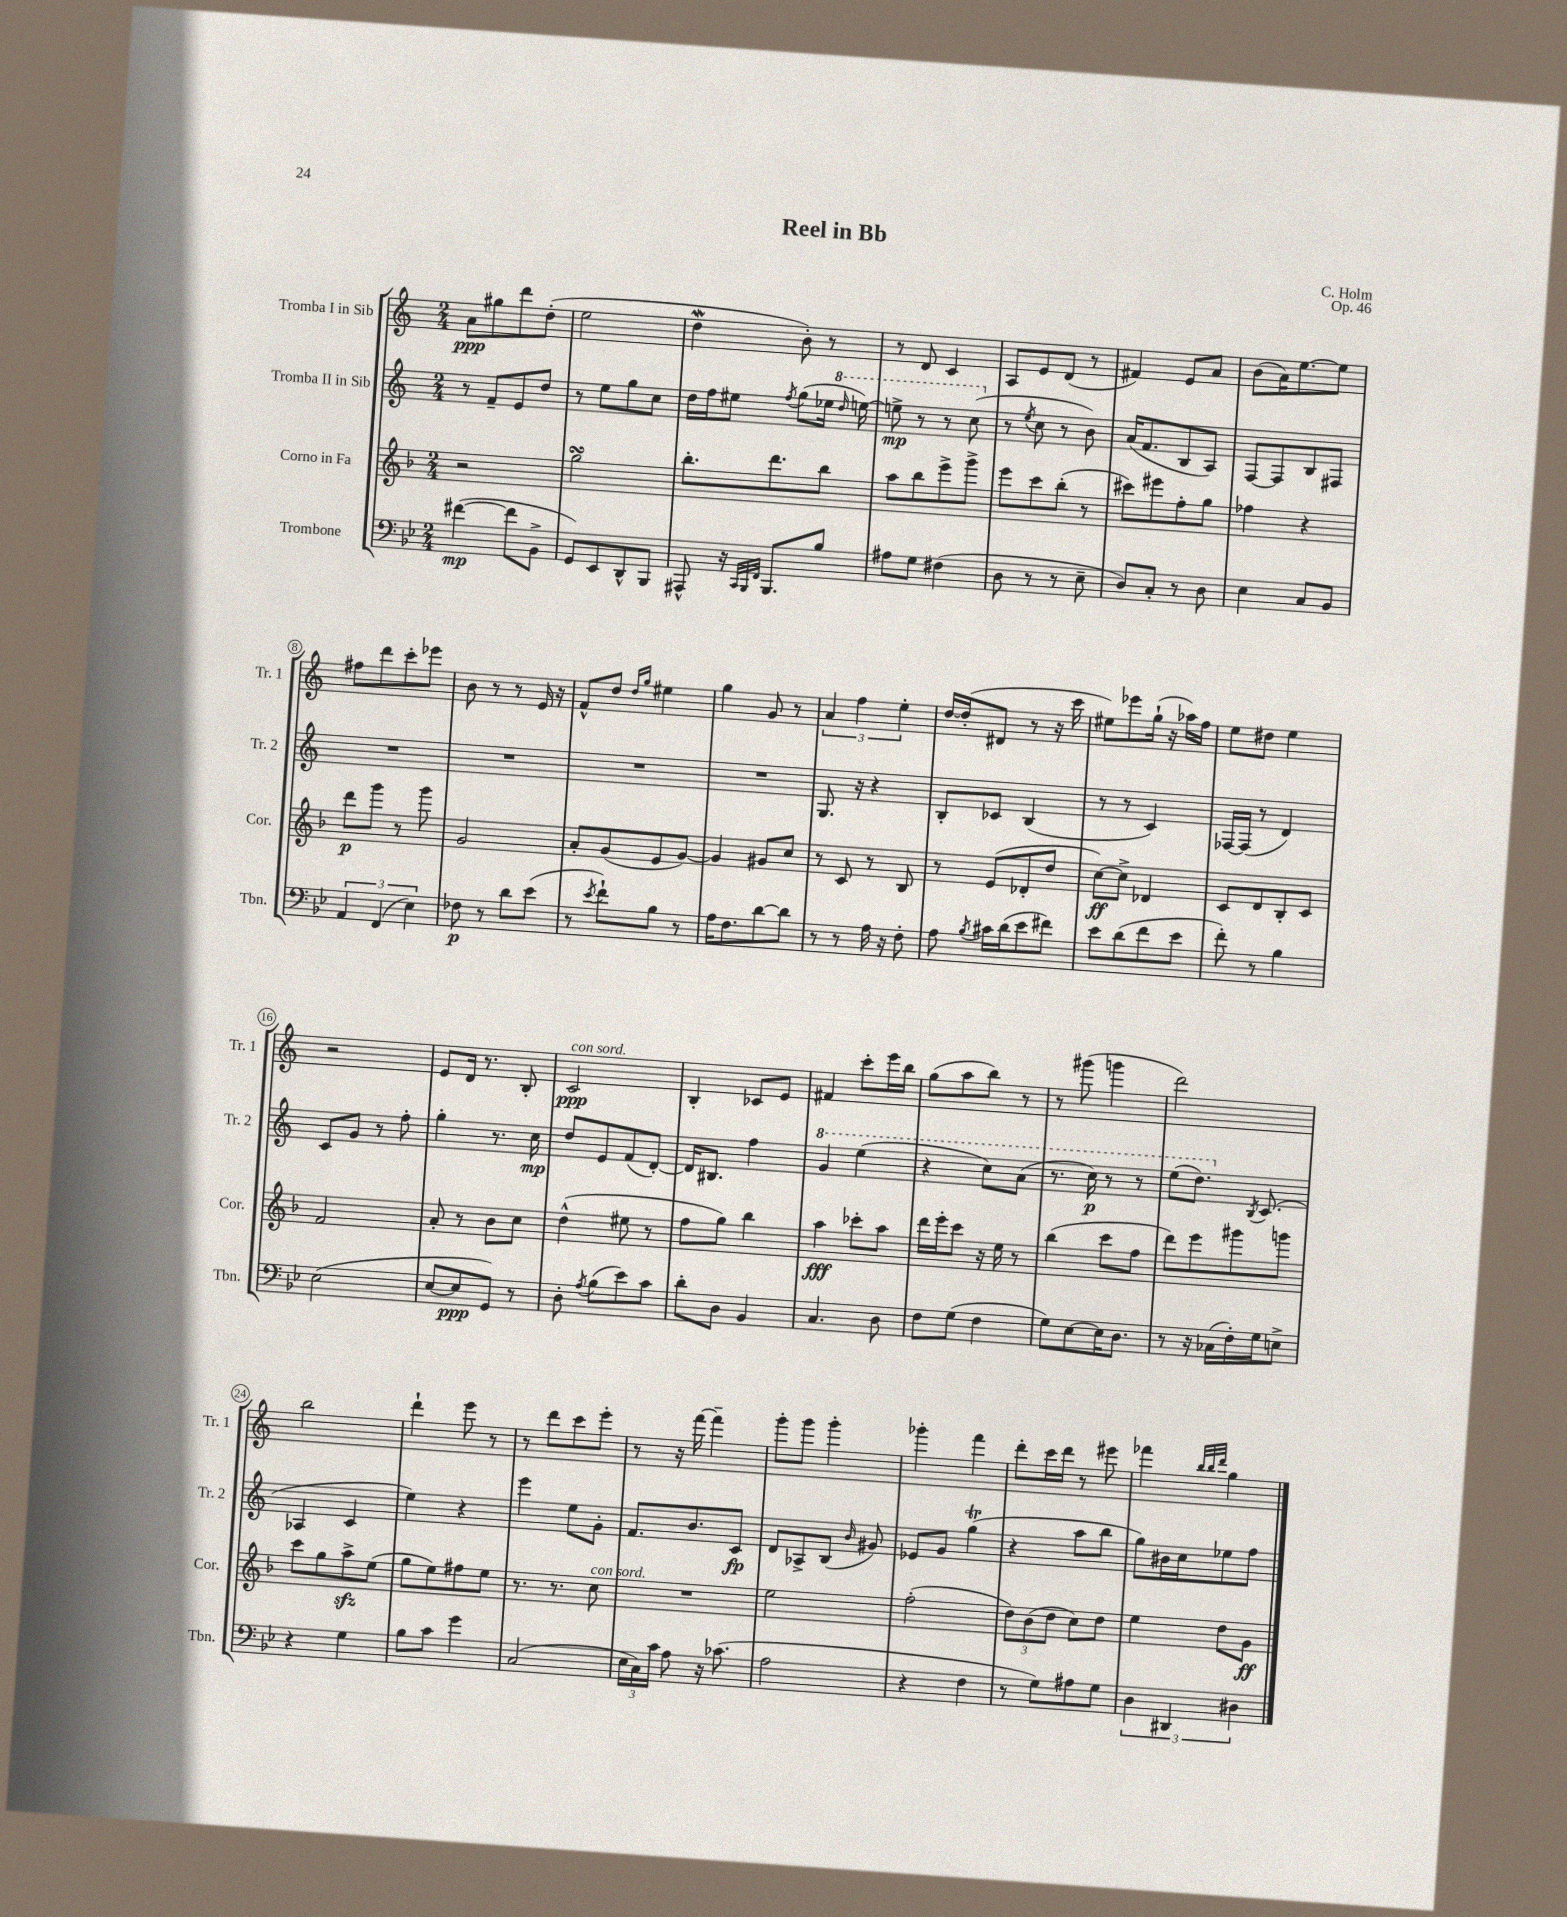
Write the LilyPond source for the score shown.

\header { title = "Reel in Bb" composer = "C. Holm" opus = "Op. 46" }
<<
\new StaffGroup <<
\new Staff = "s0" \with { instrumentName = "Tromba I in Sib" shortInstrumentName = "Tr. 1" } {
    \clef treble \key c \major \numericTimeSignature \time 2/4
    \autoBeamOff a'8[\ppp gis''8 d'''8 d''8]-.( |
    e''2 |
    d''4\mordent b'8-.) r8 |
    r8 d'8 c'4 |
    a8[ e'8 d'8]( r8 |
    fis'4) e'8[ a'8] |
    b'8[( a'16) e''8.~ e''8] |
    fis''8[ d'''8 c'''8-. ees'''8] |
    b'8 r8 r8 e'16 r16 |
    f'8[-^ d''8] \grace { d''16[ g''16] } eis''4 |
    g''4 g'8 r8 |
    \tuplet 3/2 { a'4 f''4 e''4-. } |
    d''16[~ d''16-.( dis'8] r8 r16 c'''16 |
    eis''8[) ees'''8 g''16]-!( r16 aes''16[) f''16] |
    e''8[ dis''8] e''4 |
    r2 |
    e'8[ d'16] r8. b8-. |
    c'2\ppp^\markup { \italic "con sord." } |
    b4-. ces'8[ e'8] |
    fis'4 c'''8[-. e'''16 b''16] |
    g''8[( a''8 b''8]) r8 |
    r8 gis'''8( g'''4 |
    d'''2) |
    b''2 |
    d'''4-! e'''8 r8 |
    r8 d'''8[ c'''8 e'''8]-. |
    r8 r16 f'''16~ f'''4-- |
    g'''8[-. g'''8] g'''4-. |
    ges'''4-. f'''4 |
    d'''8[-. c'''16 d'''16] r8 eis'''8 |
    fes'''4 \grace { b''32[ b''32 d'''32] } g''4 \bar "|." |
}
\new Staff = "s1" \with { instrumentName = "Tromba II in Sib" shortInstrumentName = "Tr. 2" } {
    \clef treble \key c \major \numericTimeSignature \time 2/4
    \autoBeamOff r8 f'8[-- e'8 d''8] |
    r8 e''8[ g''8 c''8] |
    d''16[ f''16 eis''8] \acciaccatura { f''8 } g''8[( ees''16] \ottava #1 \grace { d'''16 } e'''!16~) |
    e'''!8->\mp r8 r8 c'''8( \ottava #0 |
    r8 \acciaccatura { e''8 } c''8 r8 b'8) |
    a'16[( f'8. b8 a8]) |
    f8[~ f8 b8 fis8] |
    R2 |
    R2 |
    R2 |
    R2 |
    g8. r16 r4 |
    b8[-. ces'8] b4( |
    r8 r8 c'4) |
    fes16[~ fes16]( r8 d'4) |
    c'8[ g'8] r8 f''8-. |
    g''4-. r8. c''16\mp |
    d''8[ e'8 f'8( d'8]~-.) |
    d'16[ bis8.] f''4 |
    \ottava #1 g''4 e'''4( |
    r4 c'''8[) a''8]( |
    r8. c'''16\p) r8 r8 |
    e'''8[( d'''8.]) \ottava #0 \acciaccatura { b8 } c'8.( |
    aes4 c'4 |
    e''4) r4 |
    e'''4 e''8[ g'8]-. |
    f'8.[ b'8. c'8]\fp |
    d'8[ aes8-> b8]( \grace { b'16 } gis'8) |
    ees'8[ g'8] g''4\trill( |
    r4 a''8[ b''8] |
    g''8[) bis'16 c''16 ees''8 f''8] \bar "|." |
}
\new Staff = "s2" \with { instrumentName = "Corno in Fa" shortInstrumentName = "Cor." } {
    \clef treble \key f \major \numericTimeSignature \time 2/4
    \autoBeamOff r2 |
    g''2\turn |
    bes''8.[-. d'''8. bes''8] |
    a''8[ bes''8 e'''8-> g'''8]-> |
    e'''8[ c'''8 bes''8]-.( r8 |
    cis'''8[) eis'''8 f''8-. g''8] |
    fes''4 r4 |
    d'''8[\p g'''8] r8 g'''8 |
    g'2 |
    a'8[-. g'8( e'8 g'8]~) |
    g'4 gis'8[ c''8] |
    r8 c'8 r8 bes8 |
    r8 e'8[( des'8-. d''8] |
    c''8[~\ff) c''8]-> des'4 |
    c'8[ d'8 bes8-. c'8] |
    f'2 |
    a'8-. r8 bes'8[ c''8] |
    d''4-^( eis''8 r8 |
    f''8[ g''8]) bes''4 |
    a''4\fff ces'''8[-. a''8] |
    d'''16[ e'''16-. c'''8] r16 e''16 r8 |
    bes''4( c'''8[ f''8] |
    d'''8[) e'''8 gis'''8 g'''8] |
    c'''8[ g''8 a''8->\sfz e''8]( |
    g''8[ e''8) fis''8 e''8] |
    r8. r8. c''8^\markup { \italic "con sord." } |
    R2 |
    e''2 |
    f''2-.( |
    \tuplet 3/2 { d''8[) bes'8( d''8] } c''8[) d''8] |
    e''4 d''8[ g'8]\ff \bar "|." |
}
\new Staff = "s3" \with { instrumentName = "Trombone" shortInstrumentName = "Tbn." } {
    \clef bass \key bes \major \numericTimeSignature \time 2/4
    \autoBeamOff fis'4~\mp( fis'8[ bes,8]-> |
    g,8[) ees,8 d,8-^ bes,,8] |
    ais,,8-^ r16 \grace { c,32[ bes,,32 f,32] } bes,,8.[ bes8] |
    ais8[ g8] fis4( |
    d8 r8 r8 ees8-- |
    d8[) c8]-. r8 d8 |
    ees4 c8[ bes,8] |
    \tuplet 3/2 { a,4 f,4( ees4) } |
    fes8\p r8 d'8[ ees'8]( |
    r8 \acciaccatura { ees'8 } f'8[-!) bes8] r8 |
    a16[ f8. d'8~ d'8] |
    r8 r8 a16 r16 f8-. |
    a8 \acciaccatura { bes8 } cis'16[ d'16( ees'8 fis'8]) |
    ees'8[ d'8( f'8 ees'8] |
    f'8-.) r8 bes4 |
    ees2( |
    ees8[~ ees8\ppp g,8]) r8 |
    d8-. \acciaccatura { a8 } bes8[( ees'8) c'8] |
    d'8[-. d8] bes,4 |
    c4. d8 |
    f8[ g8]( f4 |
    g8[) ees8~ ees16 d8.] |
    r8 r16 ces16[( f16-.) g16 e8]-> |
    r4 g4 |
    bes8[ c'8] g'4 |
    c2( |
    \tuplet 3/2 { ees16[ c16) c'16] } a8 r16 ces'8.( |
    a2 |
    r4 f4 |
    r8 g8[) ais8 g8] |
    \tuplet 3/2 { d4 dis,4 dis4 } \bar "|." |
}
>>
>>
\layout { \context { \Score \override BarNumber.stencil = #(make-stencil-circler 0.1 0.3 ly:text-interface::print) } }
